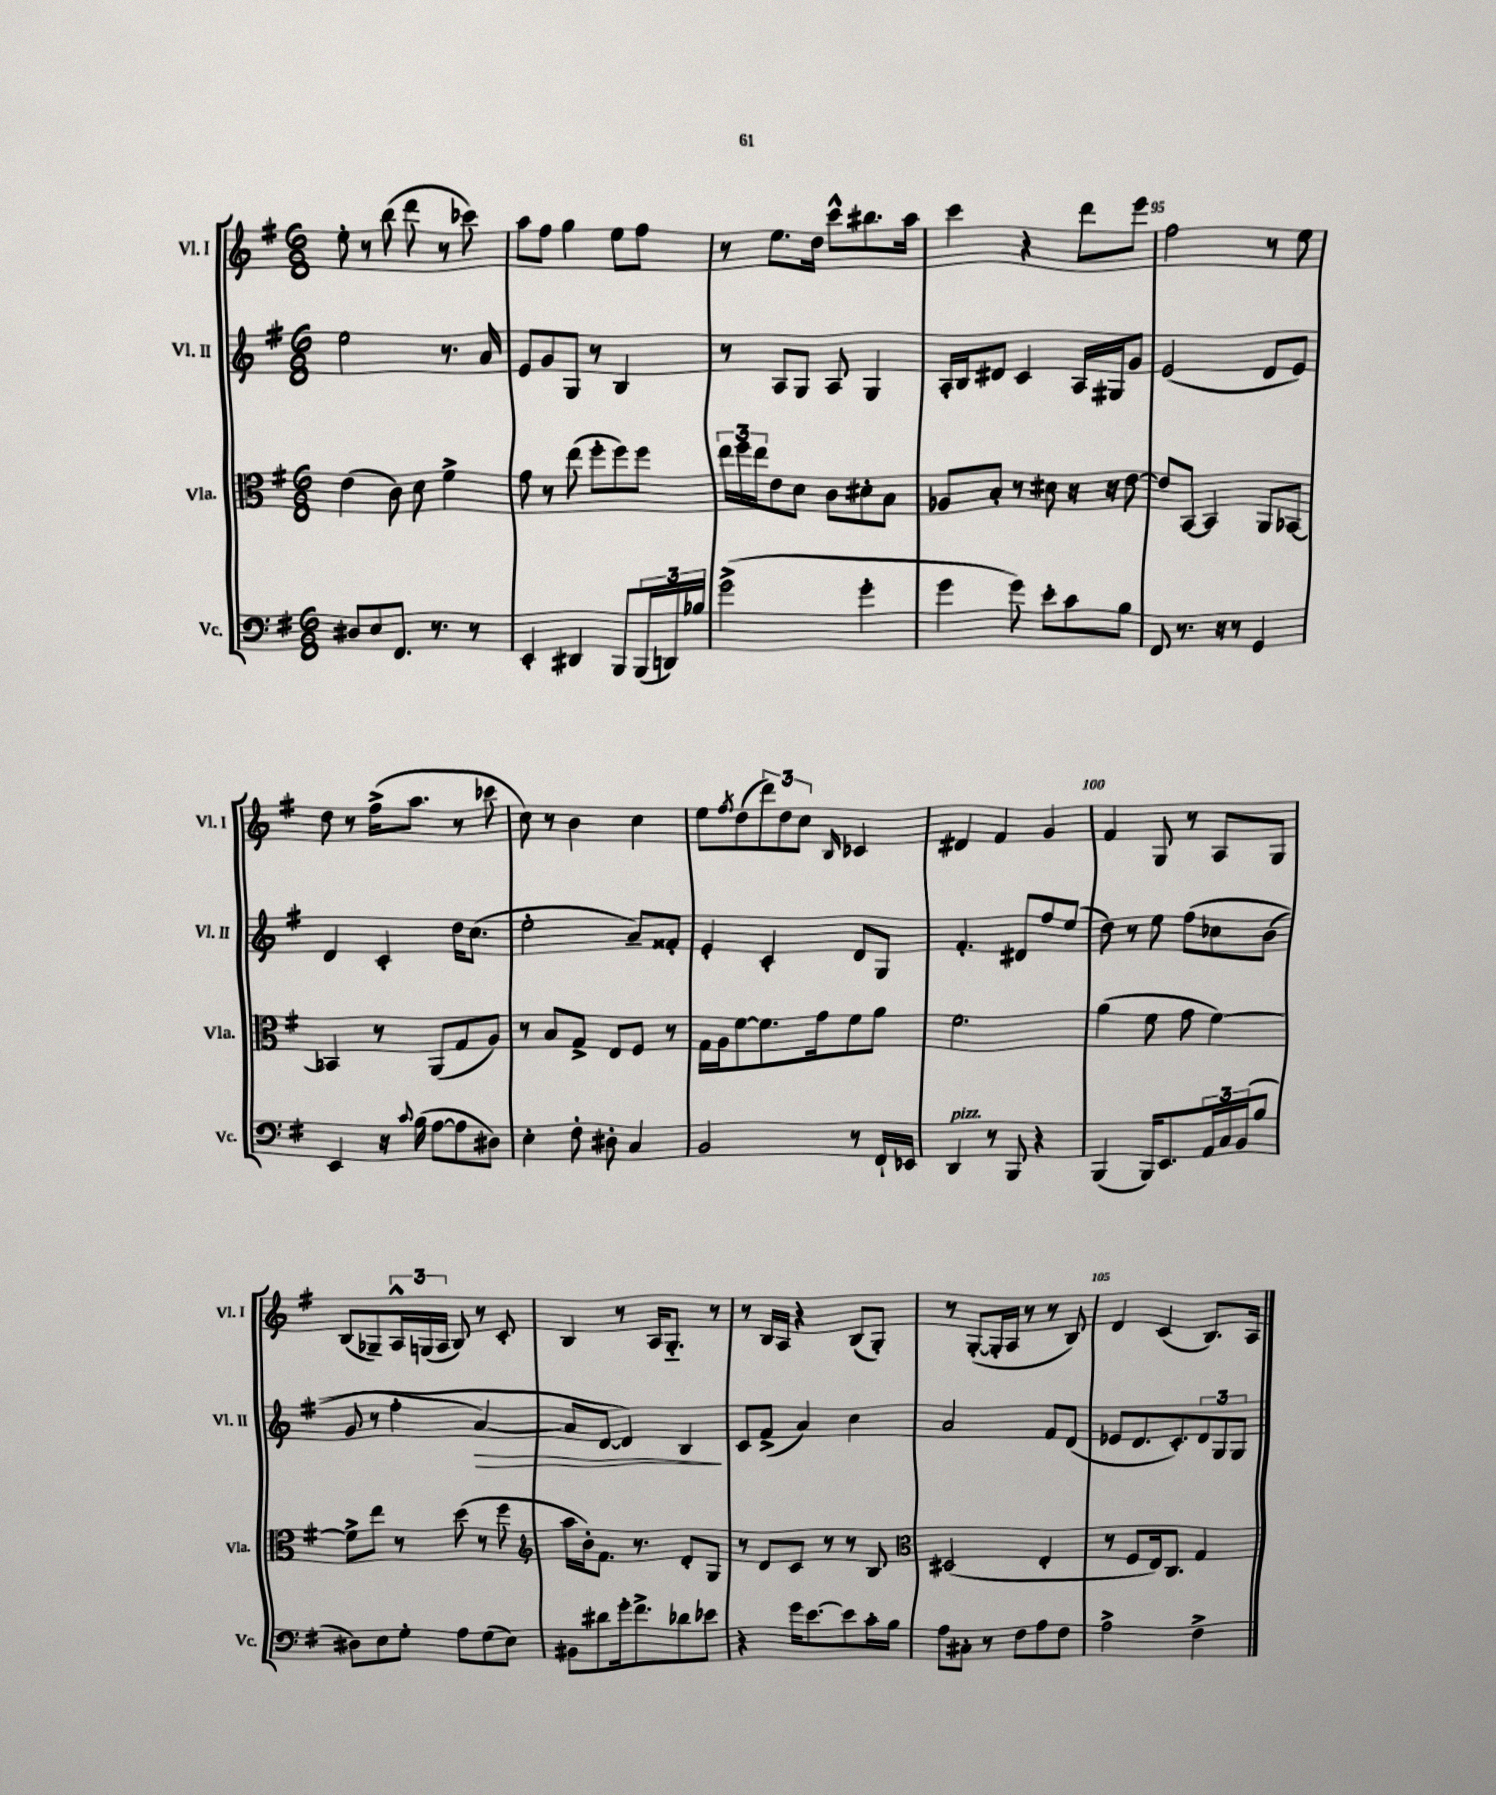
<<
\new StaffGroup <<
\new Staff = "s0" \with { instrumentName = "Vl. I" shortInstrumentName = "Vl. I" } {
    \clef treble \key g \major \numericTimeSignature \time 6/8
    e''8-. r8 b''8( d'''8 r8 ces'''8) |
    a''8 fis''8 g''4 e''8 fis''8 |
    r8 e''8. d''16 c'''8-^ bis''8. a''16 |
    c'''4 r4 d'''8 e'''8 |
    fis''2 r8 e''8 |
    d''8 r8 fis''16->( a''8. r8 ces'''8 |
    c''8) r8 b'4 c''4 |
    e''8 \acciaccatura { fis''8 } d''8( \tuplet 3/2 { d'''8) d''8 c''8 } \grace { b16 } ces'4 |
    dis'4 fis'4 g'4 |
    fis'4 g8 r8 a8 g8 |
    b8( ges8--) \tuplet 3/2 { a16-^ g16( a16 } b8) r8 c'8-. |
    b4 r8 a16 g8.-_ r8 |
    r8 b16 a16 r4 b8( g8-.) |
    r8 g8~-.( g16-. a16 r8 r8 b8) |
    d'4 c'4( b8.) a16 \bar "|." |
}
\new Staff = "s1" \with { instrumentName = "Vl. II" shortInstrumentName = "Vl. II" } {
    \clef treble \key g \major \numericTimeSignature \time 6/8
    e''2 r8. a'16 |
    e'8 g'8 g8 r8 b4 |
    r8 a8 g8 a8 g4 |
    a16-. b16 dis'8 c'4 a16 gis16 g'8 |
    e'2( d'8 e'8) |
    d'4 c'4-. d''16 c''8.( |
    e''2-. a'8--) fisis'8-. |
    e'4-. c'4-. d'8 g8 |
    fis'4.-. dis'8 fis''8 e''8( |
    d''8) r8 e''8 fis''8\( ces''8 b'8( |
    g'8 r8 fis''4-. a'4~\>) |
    a'8 d'8~ d'4\) b4\! |
    c'8 fis'8->( a'4) c''4 |
    a'2 fis'8 d'8( |
    ees'8 d'8. c'8.-.) \tuplet 3/2 { d'8 g8 g8 } \bar "|." |
}
\new Staff = "s2" \with { instrumentName = "Vla." shortInstrumentName = "Vla." } {
    \clef alto \key g \major \numericTimeSignature \time 6/8
    e'4( c'8) d'8 fis'4-> |
    g'8 r8 e''8( fis''8-. fis''8) fis''8 |
    \tuplet 3/2 { e''16 fis''16 e''16 } e'8 d'8 c'8 dis'8-. b8 |
    aes8 b8-. r8 dis'8 r16 r16 e'8~ |
    e'8 b,8~ b,4 a,8 bes,8~ |
    bes,4 r8 a,8( g8 a8) |
    r8 b8 g8-> e8 fis8 r8 |
    g16 a16 fis'8~ fis'8. g'16 fis'8 a'8 |
    fis'2. |
    a'4( fis'8 g'8 fis'4~) |
    fis'8-> e''8 r8 d''8( r8 fis''8 |
    \clef treble a''16 b'16-.) fis'8. r8. d'8-. g8 |
    r8 d'8 c'8 r8 r8 b8 |
    \clef alto dis2( e4-. |
    r8 fis8 e16) c8. g4 \bar "|." |
}
\new Staff = "s3" \with { instrumentName = "Vc." shortInstrumentName = "Vc." } {
    \clef bass \key g \major \numericTimeSignature \time 6/8
    dis8 e8 fis,8. r8. r8 |
    e,4-. dis,4 b,,8 \tuplet 3/2 { b,,16( d,16) bes16 } |
    g'2->( g'4-. |
    g'4 g'8) e'8-. c'8 b8 |
    fis,8 r8. r16 r8 g,4 |
    e,4 r16 \appoggiatura { c'8 } b16( a8~ a8 dis8) |
    e4-. fis8-. dis8-. c4 |
    b,2 r8 fis,16-! ees,16 |
    d,4^\markup { \italic "pizz." } r8 b,,8 r4 |
    b,,4( b,,16) e,8. \tuplet 3/2 { a,16 c16 b,16( } b8 |
    dis8) e8 g8-. a8 g8( e8) |
    bis,8 dis'8 g'16-. fis'8.-> des'8 ees'8 |
    r4 g'16 e'8.~ e'8 c'16-. b16 |
    a8 cis8-. r8 fis8 a8 fis8 |
    a2-> fis4-> \bar "|." |
}
>>
>>
\layout { \context { \Score currentBarNumber = #91 \override BarNumber.break-visibility = ##(#f #t #t) barNumberVisibility = #(every-nth-bar-number-visible 5) } }
